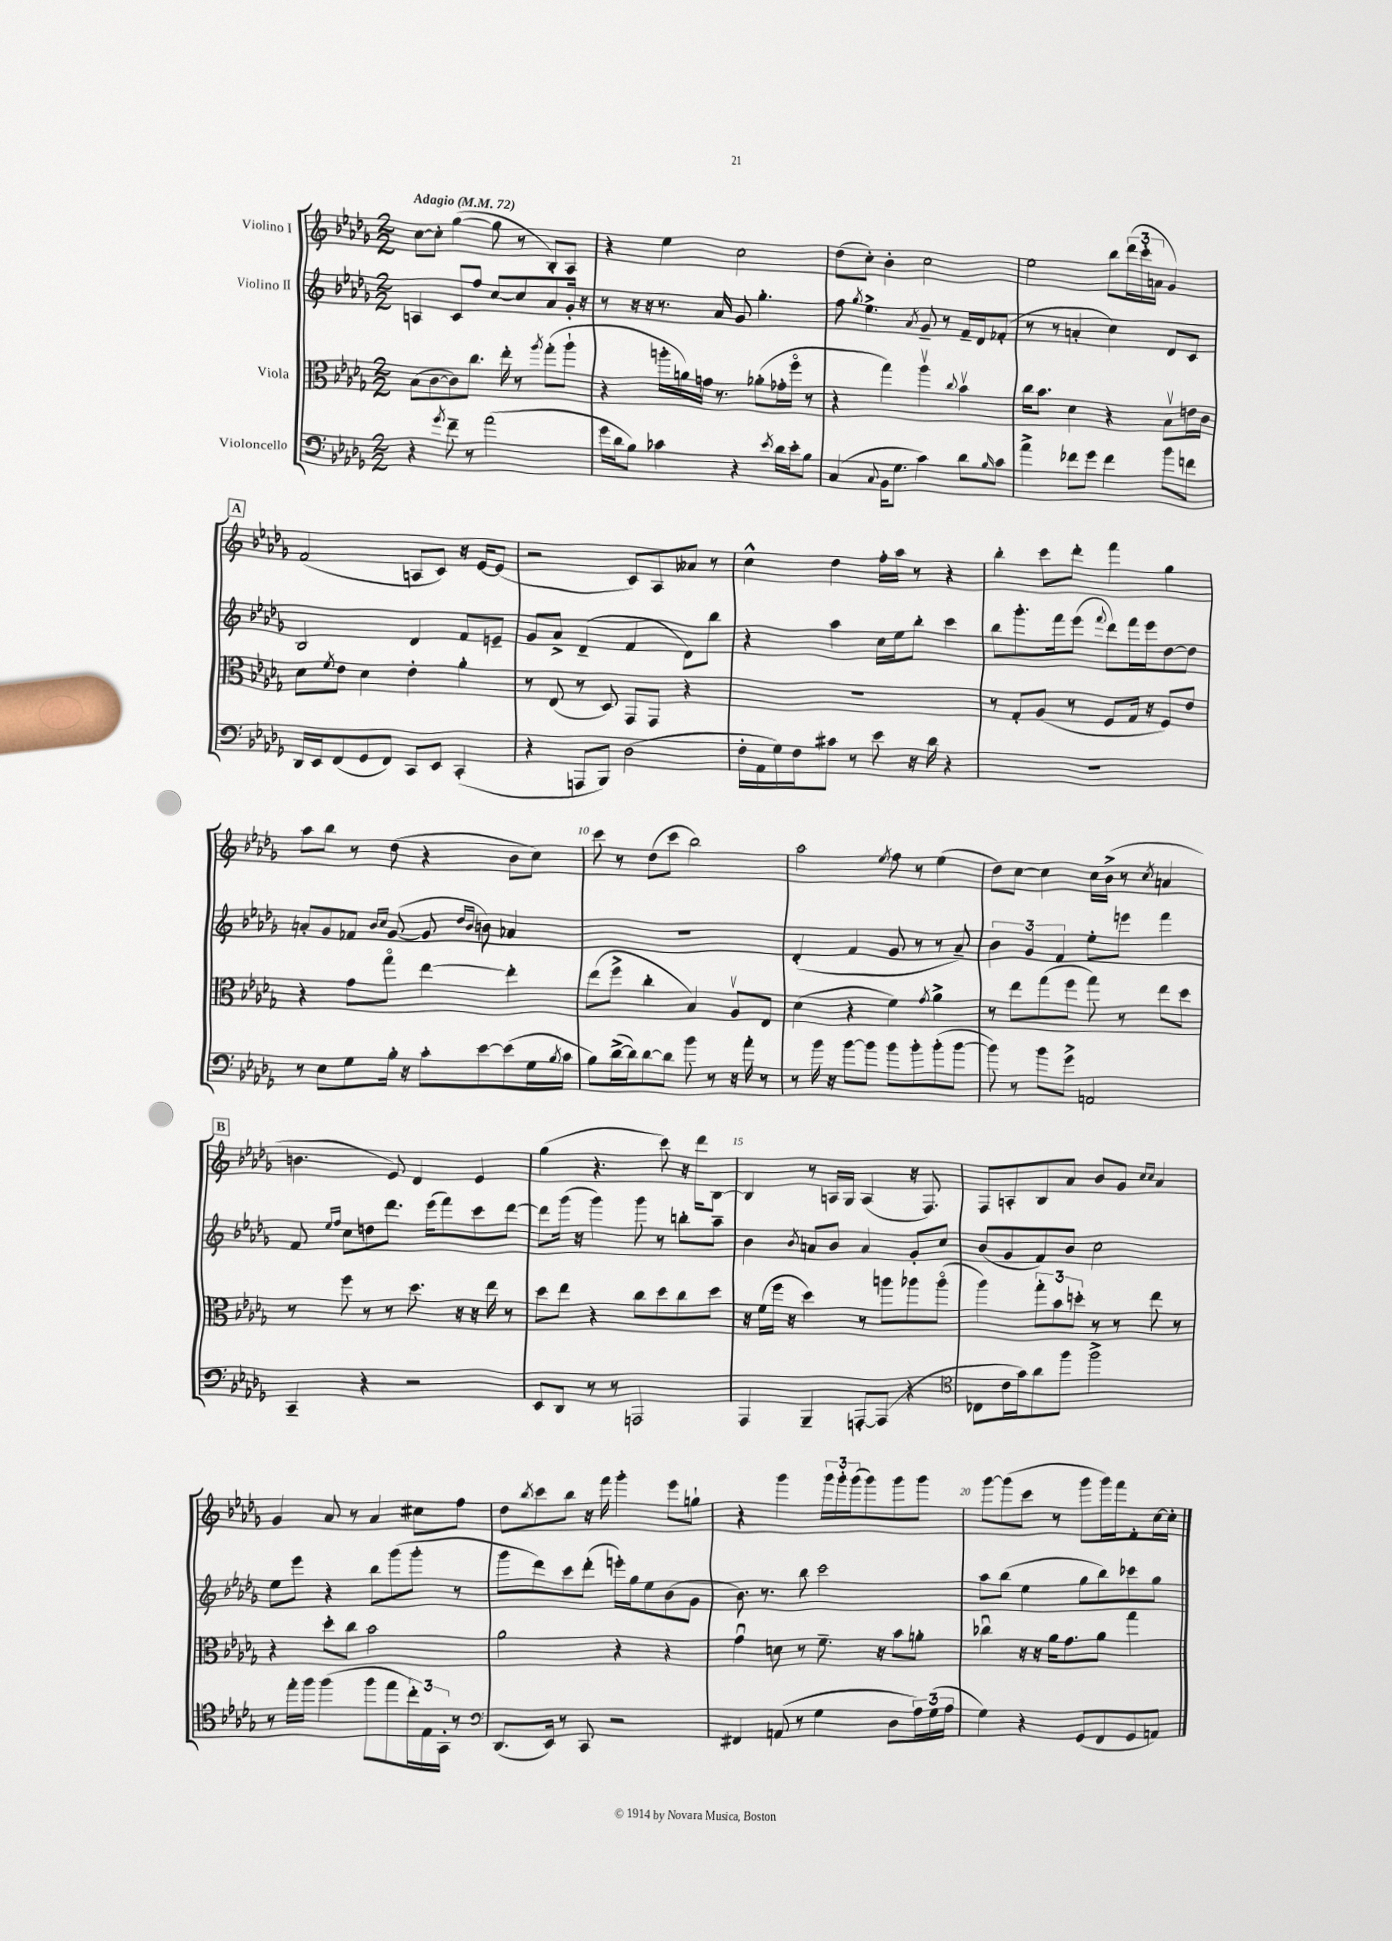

**kern	**kern	**kern	**kern
*staff4	*staff3	*staff2	*staff1
*clefF4	*clefC3	*clefG2	*clefG2
*k[b-e-a-d-g-]	*k[b-e-a-d-g-]	*k[b-e-a-d-g-]	*k[b-e-a-d-g-]
*M2/2	*M2/2	*M2/2	*M2/2
*MM72	*MM72	*MM72	*MM72
4r	(8B-	4A	[8cc
.	[8c	.	8cc']
8qg-	.	.	.
8f~	8c])	8c	([4gg-
8r	8.cc	8ff	.
(2a-	.	[8cc	8gg-]
.	16ee-'	.	.
.	8r	8cc]	8r
.	8qaa-	.	.
.	(8gg-'	8a-	8B-')
.	8aa-`	16g-'	8A-
.	.	16r	.
=	=	=	=
16g-	4r	8r	4r
16d-	.	.	.
8B-)	.	16r	.
.	.	16r	.
4c-	16aa'	8.r	4ee-
.	16a)	.	.
.	16g	.	.
.	8.r	16a-	.
4r	.	8g-	2cc
.	(8a-'	4.gg-'	.
8qe-	.	.	.
16d-	16g-'	.	.
16e-'	16ffo	.	.
8B-	8r	.	.
=	=	=	=
(4C	4r	8ff	(8dd-
.	.	8qgg-	.
.	.	4.ee-^	8cc')
8qqC	.	.	.
16BB-	4gg-)	.	4b-'
8.G-	.	.	.
.	.	8qa-	.
4c)	4aa-v	8g-~	2cc
.	.	8r	.
.	8qqcc	.	.
8d-	4b-v	16f~	.
.	.	16d-	.
16qqB-	.	.	.
8c	.	(8f-'	.
=	=	=	=
4a-^	16cc	8r	2ee-
.	8.b-	.	.
.	.	8r	.
8f-	4d-	4a'	.
8g-	.	.	.
4f-	4r	4cc)	8bb-
.	.	.	(24ddd-
.	.	.	24ccc'
.	.	.	24a
8b-	8B-v	8d-	4g-)
8f	16e	8c	.
.	16c	.	.
=	=	=	=
16DD-	8d-	2B-	(2f
16EE-	.	.	.
.	8qf	.	.
(8FF	8e-	.	.
8GG-	4d-	.	.
8FF)	.	.	.
8CC	4e-'	4d-	8A
8EE-	.	.	8c)
(4CC'	4a-'	8f	16r
.	.	.	[16e-
.	.	8e~	(8e-]
=	=	=	=
4r	8r	8g-	2r
.	(8E-	8a-^	.
8AAA	8r	(4d-~	.
8BBB-)	8D-)	.	.
(2D-	8GG-	4f	8c)
.	8GG-	.	8A-
.	4r	8d-)	8a--
.	.	8bb-	8r
=	=	=	=
16F'	1r	4r	4cc^^
16AA-	.	.	.
16G-)	.	.	.
16F	.	.	.
8c#	.	4aa-	4dd-
8r	.	.	.
8e-	.	16cc	16ff'
.	.	16ee-	16aa-
16r	.	8bb-'	8r
16d-	.	.	.
4r	.	4ccc	4r
=	=	=	=
1r	8r	8bb-	4bb-'
.	8G-'	8.ggg-'	.
.	(8A-	.	8ccc
.	.	16fff	.
.	8r	(8eee-	8ddd-'
.	.	8qqfff	.
.	8F	8ddd-)	4fff
.	16G-	16fff	.
.	16r	16eee-	.
.	8F)	[8dd-	4gg-
.	8e-	8dd-]	.
=	=	=	=
8r	4r	8a'	8aa-
8E-	.	8g-	8bb-
8G-	8g-	8f-	8r
.	.	16qqb-	.
.	.	16qqcc	.
16B-'	8gg-o	([8g-	(8dd-
16r	.	.	.
8c'	[4ee-	8g-]	4r
.	.	16qqdd-	.
.	.	16qqb-	.
[8e-	.	8b)	.
(8e-]	4ee-']	4a-	8b-
16G-	.	.	8cc)
8qB-	.	.	.
16c	.	.	.
=	=	=	=
8B-)	(8ee-	1r	8ccc
([16d-^	8ff^	.	8r
16d-])	.	.	.
[8d-	4cc'	.	(8dd-
8d-]	.	.	8ccc
8b-	4B-)	.	2bb-)
8r	.	.	.
16r	8A-v	.	.
16a-'	.	.	.
8r	8E-	.	.
=	=	=	=
8r	(4d-	(4d-'	2aa-
16b-	.	.	.
16r	.	.	.
[8b-	4r	4f	.
8b-]	.	.	.
.	.	.	8qee-
8b-	4f)	8g-	8ff
8b-'	.	8r	8r
.	8qg-	.	.
(8b-'	4a-^	8r	(4ee-
[8b-	.	8a-~)	.
=	=	=	=
8b-])	8r	6b-	8dd-)
8r	8ee-	.	[8cc
.	.	6g-	.
8b-	(8gg-	.	4cc]
.	.	6f	.
8g-^	8ff	.	.
2AA	8gg-)	8ee-'	16cc
.	.	.	(16b-^
.	8r	8eee	8r
.	.	.	8qcc
.	8ee-	4fff	4a
.	8dd-	.	.
=	=	=	=
4CC~	8r	8f	4.b
.	.	16qqee-	.
.	.	16qqff	.
.	8ff	8cc	.
4r	8r	8dd	.
.	8r	8.ddd-	8e-)
2r	8.dd-	.	4d-
.	.	(16eee-	.
.	.	8fff)	.
.	16r	.	.
.	16r	8ccc	4e-
.	16ee-	.	.
.	8r	[8ddd-	.
=	=	=	=
8EE-	8dd-	8ddd-]	(4gg-
8DD-	8ee-	(16ggg-	.
.	.	16r	.
8r	4r	4ggg-)	4.r
8r	.	.	.
2AAA	8cc	8ggg-	.
.	8dd-	8r	8ccc)
.	8cc	8bb'	16r
.	.	.	16ddd-
.	8dd-	8aa-~	[8B-
=	=	=	=
4AAA-	16r	4b-	4B-]
.	(16f	.	.
.	16ff	.	.
.	16r	.	.
.	.	8qb-	.
4BBB-~	4dd-)	8a	8r
.	.	8b-	16A
.	.	.	16G-
[8AAA'	8r	4a	(4A
(8AAA]	8aa	.	.
4r	8aa-	8g-'	16r
.	.	.	8.F)
.	(8aa-o	8cc	.
=	=	=	=
*clefC4	*	*	*
8C-	4aa-)	(8b-	8F
16c	.	8g-	8A'
16g-)	.	.	.
8a-	12gg-'	8f)	8B-
.	12b-	.	.
8ff	.	8b-	8a-
.	12dd'	.	.
2ff^	8r	2cc	8b-
.	8r	.	8g-
.	.	.	16qqcc
.	.	.	16qqcc
.	8ee-	.	4a-
.	8r	.	.
=	=	=	=
8r	4r	8ee-	4g-
16ee-'	.	8eee-	.
16ff	.	.	.
(4ff	8dd-'	4r	8a-
.	8cc	.	8r
8ff	2b-	8bb-	4a-
8ee-	.	(8ggg-	.
24cc')	.	8ggg-'	8cc#
24E-	.	.	.
24GG-'	.	.	.
8r	.	8r	8ff
=	=	=	=
*clefF4	*	*	*
(8.DD-	2a-	8ggg-	8dd-
.	.	.	8qbb-
.	.	8ddd-)	8ccc
16EE-)	.	.	.
8r	.	8ccc	8bb-
8CC	.	(8ddd-'	16r
.	.	.	16fff
2r	4r	16eee')	4ggg-'
.	.	16gg-	.
.	.	8ee-	.
.	4r	(8b-	8eee-
.	.	8g-	8gg`
=	=	=	=
4FF#	4g-u	8.b-)	4r
.	.	8.r	.
(8AA	8d	.	4ggg-
8r	8r	8bb-	.
4G-	8.f~	2ccc	24ggg-
.	.	.	24ggg-'
.	.	.	(24ggg-
.	.	.	8ggg-)
.	16r	.	.
8D-	8b-	.	8ggg-
24A-)	8a'	.	8ggg-
(24G-	.	.	.
24A-	.	.	.
=	=	=	=
4G-)	4cc-u	8aa-	[8ggg-
.	.	(8bb-	(8ggg-]
4r	16r	4ee-	8ccc
.	16r	.	.
.	16a-	.	8r
.	8.g-	.	.
(8GG-	.	8gg-	8ggg-
8FF	8a-	8bb-)	16ggg-)
.	.	.	16fff
8GG-	4gg-	8ccc-	8d-'
8AA)	.	8gg-	[16cc
.	.	.	16cc']
==	==	==	==
*-	*-	*-	*-
